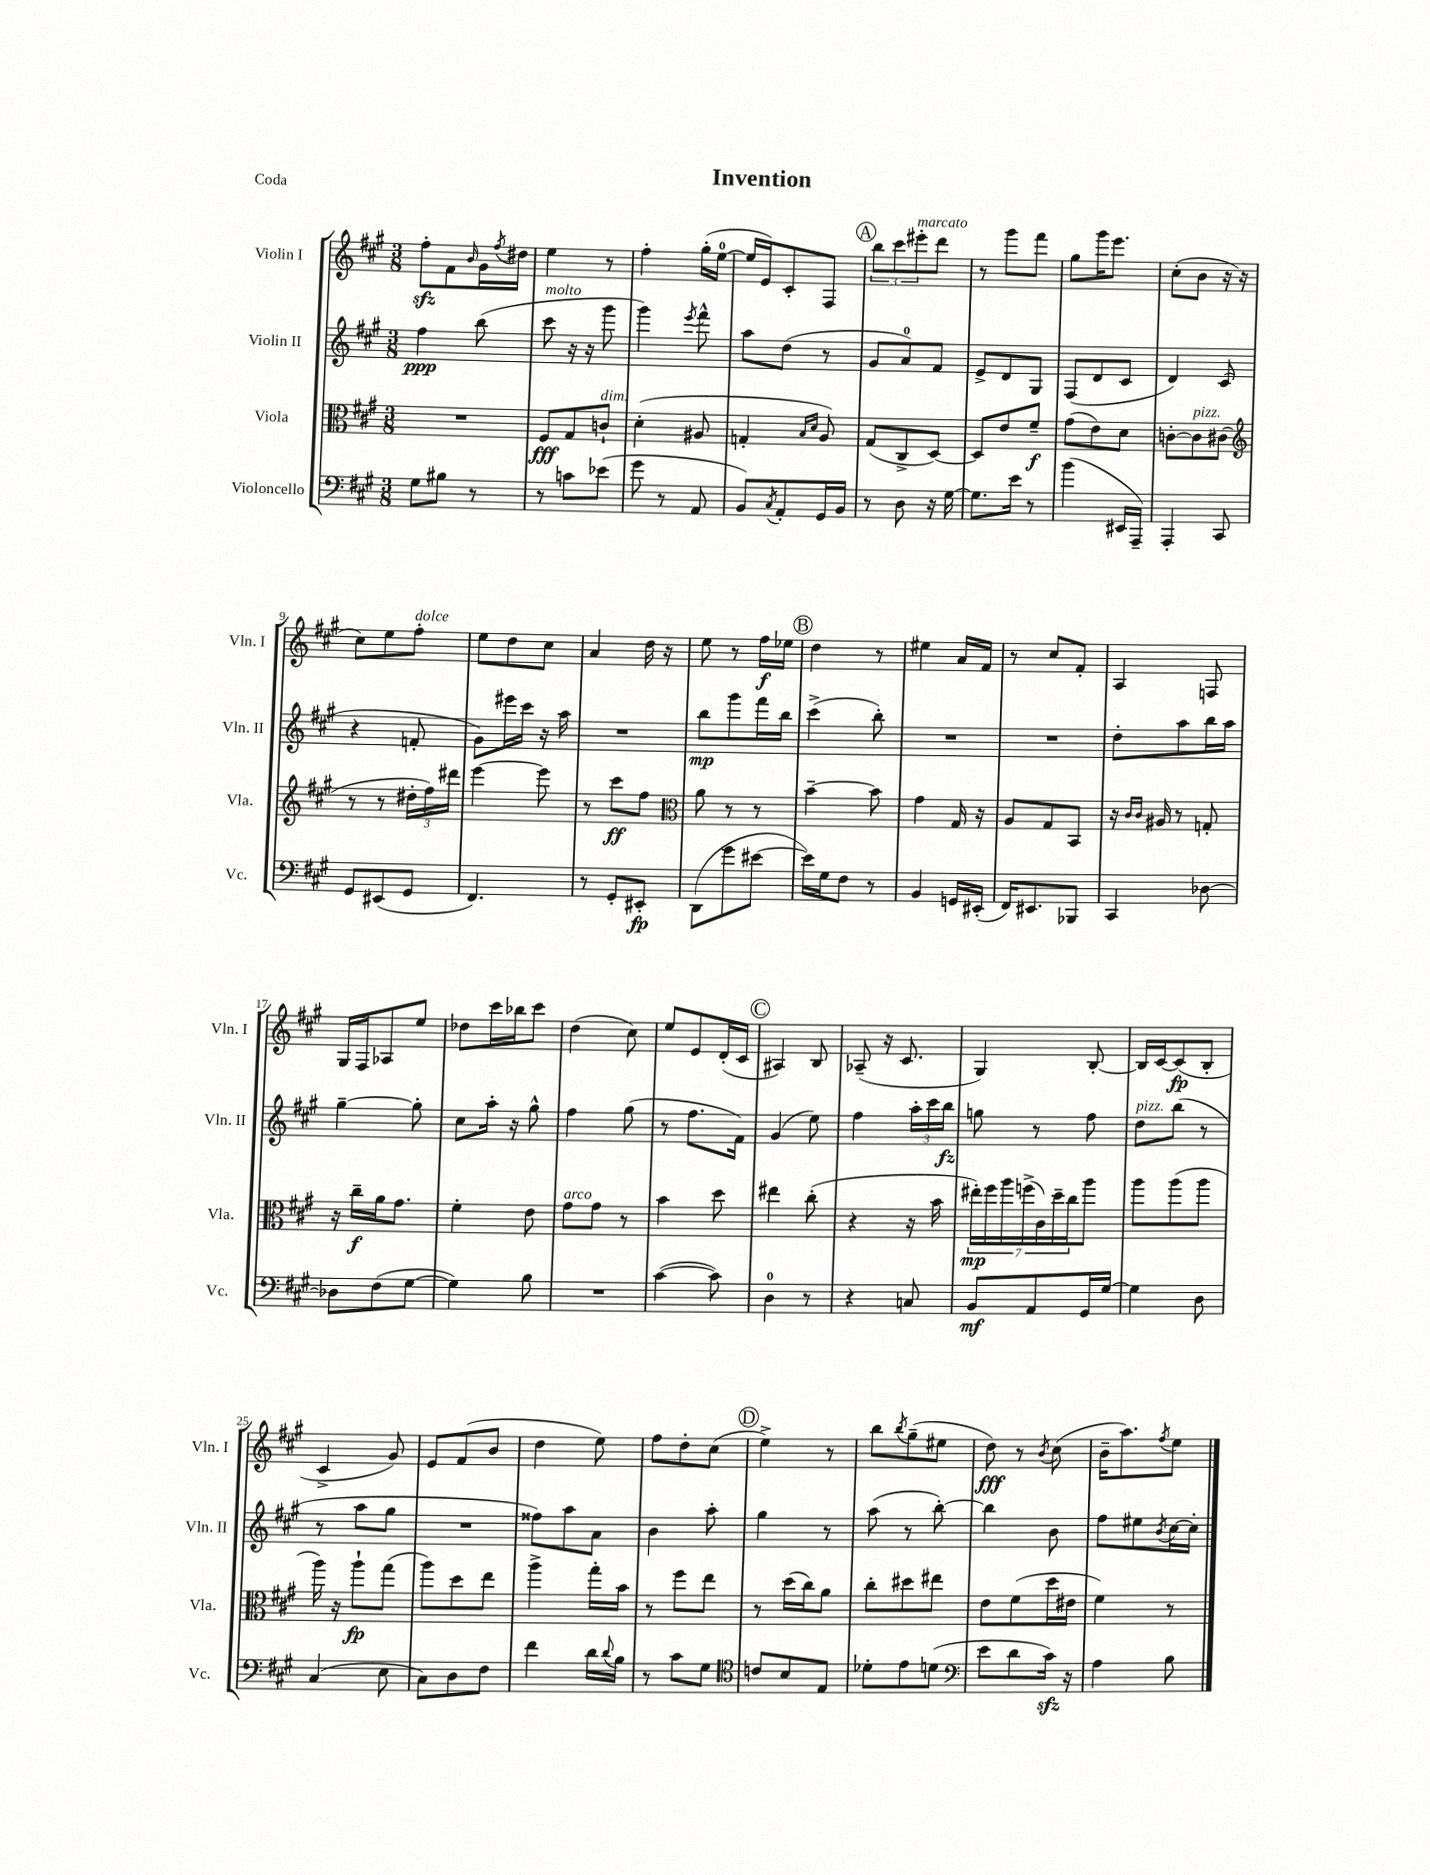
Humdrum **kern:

**kern	**kern	**kern	**kern
*staff4	*staff3	*staff2	*staff1
*clefF4	*clefC3	*clefG2	*clefG2
*k[f#c#g#]	*k[f#c#g#]	*k[f#c#g#]	*k[f#c#g#]
*M3/8	*M3/8	*M3/8	*M3/8
8G#	4.r	4ff#	8ff#'
8B#	.	.	8f#
.	.	.	16qqb
8r	.	(8bb	16g#
.	.	.	8qff#
.	.	.	16dd#
=	=	=	=
8r	8F#	8ccc#	4ee
8c	8G#	16r	.
.	.	16r	.
(8e-	8c`	8ggg#	8r
=	=	=	=
8g#	(4d'	4ggg#)	4ff#'
8r	.	.	.
.	.	8qeee	.
8AA	8A#	8fff#^^	(16gg#'
.	.	.	[16ee
=	=	=	=
8BB)	4G'	8aa	16ee]
.	.	.	16e)
8qC#	.	.	.
8AA'	.	(8dd	8c#'
.	16qqB	.	.
.	16qqd	.	.
16GG#	8A)	8r	8F#
16BB	.	.	.
=	=	=	=
8r	(8G#	8g#	12bb
.	.	.	12ccc#
8D	8C#^	8a)	.
.	.	.	12eee#'
16r	[8D)	8f#	8ddd
[16G#	.	.	.
=	=	=	=
8.G#]	8D]	8e^	8r
.	8e	8d	8ggg#
16e	.	.	.
8r	8f#~	8G#	8fff#
=	=	=	=
(4b	(8g#	(8F#	8gg#
.	8e)	8d	16ggg#
.	.	.	8.eee
16EE#	8d	8c#	.
16AAA~)	.	.	.
=	=	=	=
4AAA'	[8c'	4d)	(8cc#'
.	8c]	.	8b
8CC#	(8c#	(8c#	16r
.	.	.	16r
=	=	=	=
*	*clefG2	*	*
8GG#	8r	4r	8cc#)
(8EE#	8r	.	8ee
8GG#	24dd#'	8f'	8ff#'
.	24ff#)	.	.
.	24ddd#	.	.
=	=	=	=
4.FF#)	[4eee	8g#)	8ee
.	.	16eee#	8dd
.	.	16ccc#	.
.	8eee]	16r	8cc#
.	.	16aa	.
=	=	=	=
8r	8r	4.r	4a
8GG#'	8ccc#	.	.
8EE#'	8ff#	.	16dd
.	.	.	16r
=	=	=	=
*	*clefC3	*	*
(8DD	8a	8bb	8ee
8g#	8r	8ggg#	8r
[8e#	8r	16fff#	16ff#
.	.	16bb	16ee-
=	=	=	=
16e#])	[4b~	(4ccc#^	4dd
16G#	.	.	.
8F#	.	.	.
8r	8b]	8bb')	8r
=	=	=	=
4BB	4g#	4.r	4ee#
16GG	16G#	.	16a
(16EE#'	16r	.	16f#
=	=	=	=
16FF#)	8A	4.r	8r
8.EE#	.	.	.
.	8G#	.	8cc#
8BBB-	8BB	.	8f#'
=	=	=	=
4CC#	16r	8dd'	4A
.	16qqc#	.	.
.	16qqc#	.	.
.	16A#	.	.
.	8r	8aa	.
[8D-	8G'	16bb	8F
.	.	16aa	.
=	=	=	=
8D-]	16r	[4gg#~	16G#
.	16cc#~	.	16F#
(8F#	16a	.	8A-
.	8.g#	.	.
[8G#	.	8gg#']	8ee
=	=	=	=
4G#])	4f#'	8cc#	8dd-
.	.	16aa'	16ccc#
.	.	16r	16bb-
8B	8e	8gg#^^	8ccc#
=	=	=	=
4.r	8g#	4ff#	(4dd
.	8g#	.	.
.	8r	(8gg#	8cc#)
=	=	=	=
([4c#	4b	8r	8ee
.	.	8.ff#	8e
8c#])	8dd	.	(16d'
.	.	16f#)	16c#
=	=	=	=
4D	4ee#	(4g#	4A#)
8r	(8cc#'	8ee)	8B
=	=	=	=
4r	4r	4ff#	(8A-~
.	.	.	16r
.	.	.	8.c#
8C	16r	24aa'	.
.	.	24ccc#	.
.	16b	.	.
.	.	24bb	.
=	=	=	=
8BB	28ee#')	8gg	4G#)
.	28ff#	.	.
.	28aa	.	.
.	(28ff^	.	.
8AA	.	8r	.
.	28c#)	.	.
.	28dd~	.	.
.	28cc#	.	.
16GG#	8aa	8ff#	[8B'
[16G#	.	.	.
=	=	=	=
4G#]	8aa	8dd	16B]
.	.	.	[16c#
.	(8aa	(8bb	(8c#]
8D	8aa	8r	8B'
=	=	=	=
(4C#	16aa)	8r	4c#^
.	16r	.	.
.	8aa`	8aa	.
8E	(8gg#	8gg#	8g#)
=	=	=	=
8C#)	8aa)	4.r	8e
8D	8dd	.	(8f#
8F#	8ee	.	8b
=	=	=	=
4f#	4aa^	8ff##)	4dd
.	.	8aa	.
16d	16gg#'	8a	8ee)
8qqd	.	.	.
16B	16b	.	.
=	=	=	=
8r	8r	4b	8ff#
8c#	8ff#	.	8dd'
8G#	8ee	8aa'	(8cc#
=	=	=	=
*clefC4	*	*	*
8c	8r	4gg#	4ee^)
8B	(16dd	.	.
.	16cc#)	.	.
8E	8a	8r	8r
=	=	=	=
8d-'	8cc#'	(8aa	8bb
.	.	.	8qbb
8e	8dd#	8r	(8gg#~
(8d	8ee#	[8bb')	8ee#
=	=	=	=
*clefF4	*	*	*
8e	8e	4bb]	8dd)
8d	(8f#	.	8r
.	.	.	8qb
16c#)	16dd	8b	(8cc#
16r	16e#	.	.
=	=	=	=
4A	4f#)	8ff#	16b~
.	.	.	8.aa)
.	.	8ee#	.
.	.	8qb	8qff#
8B	8r	[16cc#	8ee
.	.	16cc#']	.
==	==	==	==
*-	*-	*-	*-
